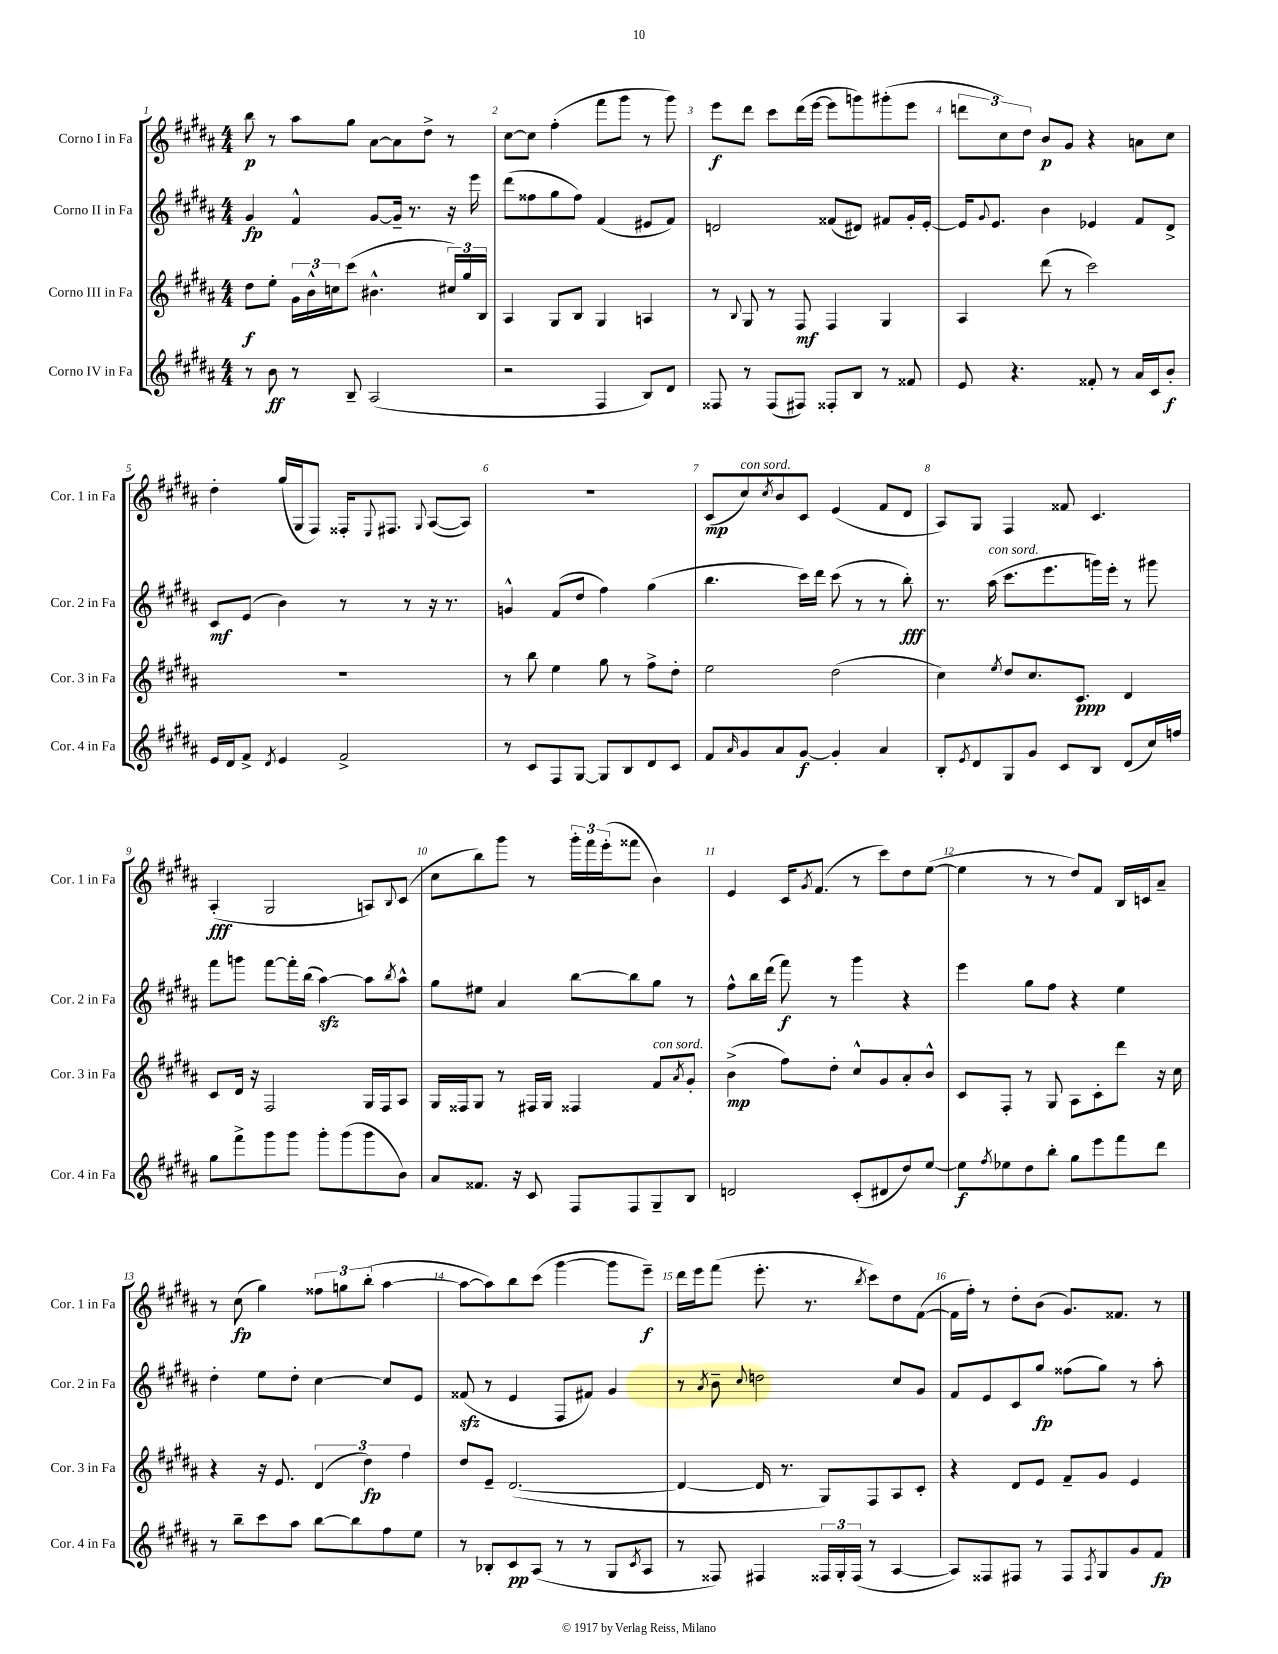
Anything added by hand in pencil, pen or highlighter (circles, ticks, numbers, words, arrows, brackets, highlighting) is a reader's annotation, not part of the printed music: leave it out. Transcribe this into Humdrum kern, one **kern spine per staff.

**kern	**kern	**kern	**kern
*staff4	*staff3	*staff2	*staff1
*clefG2	*clefG2	*clefG2	*clefG2
*k[f#c#g#d#a#]	*k[f#c#g#d#a#]	*k[f#c#g#d#a#]	*k[f#c#g#d#a#]
*M4/4	*M4/4	*M4/4	*M4/4
8r	8dd#	4g#	8bb
8b	8ee'	.	8r
8r	24g#	4f#^^	8aa#
.	24b^^	.	.
.	24cc	.	.
8B~	(8ccc#	.	8gg#
(2A#	4.b#^^	[8g#	[8a#
.	.	16g#~]	8a#]
.	.	8.r	.
.	.	.	8dd#^
.	24cc#)	16r	8r
.	24gg#	.	.
.	.	16eee	.
.	24B	.	.
=	=	=	=
2r	4A#	(8ddd#	[8cc#
.	.	8ff##	8cc#]
.	8G#	8gg#	(4ff#'
.	8B	8ff##)	.
4F#	4G#	(4f#	8fff#
.	.	.	8ggg#
8B)	4A	8e#	8r
8d#	.	8f#)	8ggg#)
=	=	=	=
8F##	8r	2d	8eee
.	8qqB	.	.
8r	8G#	.	8ddd#
(8F##	8r	.	8ccc#
8F#)	8F#	.	(16ddd#
.	.	.	[16eee
8F##'	4F#	(8f##	8eee]
8B	.	8d#)	8ggg)
8r	4G#	8f#	(8ggg#'
8f##	.	16g#'	8eee
.	.	[16e'	.
=	=	=	=
8e	4A#	16e]	12ddd
.	.	8qqg#	.
.	.	8.e	.
.	.	.	12cc#)
4.r	.	.	.
.	.	.	12dd#
.	(8ddd#	4b	8b
.	8r	.	8g#
8f##'	2ccc#)	4e-	4r
8r	.	.	.
16a#	.	8f#	8a
16c#	.	.	.
8b'	.	8d#^	8cc#
=	=	=	=
16e	1r	8c#	4dd#'
16d#	.	.	.
8f#^	.	(8e	.
8qd#	.	.	.
4e	.	4b)	(16gg#
.	.	.	16G#
.	.	.	8F#)
2f#^	.	8r	16F##'
.	.	.	8qqE
.	.	.	8.F#
.	.	8r	.
.	.	.	8qqG#
.	.	16r	([8A#
.	.	8.r	.
.	.	.	8A#])
=	=	=	=
8r	8r	4g^^	1r
8c#	8bb	.	.
8F#	4ee	(8f#	.
[8G#	.	8dd#	.
8G#]	8gg#	4ff#)	.
8B	8r	.	.
8d#	8ff#^	(4gg#	.
8c#	8dd#'	.	.
=	=	=	=
8f#	2ee	4.bb	(8c#
16qqa#	.	.	.
8g#	.	.	8cc#)
.	.	.	8qcc#
8a#	.	.	8b
[8g#	.	16ccc#)	8c#
.	.	16ddd#	.
4g#']	(2dd#	(8ccc#	(4e
.	.	8r	.
4a#	.	8r	8f#
.	.	8bb')	8d#
=	=	=	=
8B'	4cc#)	8.r	8A#)
8qe	.	.	.
8d#	.	.	8G#
.	.	(16aa#	.
.	8qee	.	.
8G#	8dd#	8.ccc#	4F#
8g#	8.cc#	.	.
.	.	8.eee	.
8c#	.	.	8f##
.	8.c#	.	.
8B	.	16ggg)	4.c#
.	.	16eee'	.
(8d#	4d#	8r	.
16cc#)	.	8ggg#	.
16ff	.	.	.
=	=	=	=
8gg#	8c#	8fff#	(4A#'
8fff#^	16d#	8ggg	.
.	16r	.	.
8ggg#	2F#	[8fff#	2G#
8ggg#	.	16fff#']	.
.	.	(16bb	.
8ggg#'	.	[4aa#)	.
(8ggg#	.	.	.
8ggg#	16G#	8aa#]	8A)
.	16F#	.	.
.	.	8qbb	8qqB
8b)	8A#	8aa#^^	(8c#
=	=	=	=
8a#	16G#	8gg#	8cc#
.	16F##	.	.
8.f##	8G#	8ee#	8bb)
.	8r	4a#	8ggg#
16r	.	.	.
8c#	16F#	.	8r
.	16G#	.	.
8F#	4F##	[8bb	24ggg#'
.	.	.	24fff#
.	.	.	(24eee'
8F#	.	8bb]	8fff##
8G#~	8f#	8gg#	4b)
.	8qa#	.	.
8B	8g#'	8r	.
=	=	=	=
2d	(4b^	8ff#^^	4e
.	.	16bb	.
.	.	(16ddd#	.
.	8ff#)	8fff#)	16c#
.	.	.	8qg#
.	.	.	(8.f#
.	8dd#'	8r	.
(8c#'	8cc#^^	4ggg#	8r
8d#	8g#	.	8ccc#)
8dd#)	8a#'	4r	8dd#
[8ee	8b^^	.	([8ee
=	=	=	=
8ee]	8c#	4eee	4ee]
8qff#	.	.	.
8ee-	8F#'	.	.
8dd#	8r	8gg#	8r
8bb'	8G#	8ff#	8r
8gg#	8A#	4r	8dd#)
8eee	8c#'	.	8f#
8fff#	8ddd#	4ee	16B
.	.	.	16c
8ddd#	16r	.	8a#~
.	16cc#	.	.
=	=	=	=
8r	4r	4dd#'	8r
8bb~	.	.	(8cc#
8ccc#	16r	8ee	4gg#)
.	8.e	.	.
8aa#	.	8dd#'	.
[8bb	(6d#	[4cc#	12ff##
.	.	.	12gg
8bb]	.	.	.
.	6dd#)	.	(12bb'
8ff#	.	8cc#]	[4aa#
.	6ff#	.	.
8ee	.	8e	.
=	=	=	=
8r	8dd#	(8f##	8aa#_
8B-'	8e~	8r	8aa#])
8c#	([2.d#	4e	8bb
(8A#	.	.	(8ccc#
8r	.	8F#	[4ggg#
8r	.	8f#)	.
8G#	.	4g#	8ggg#]
8qc#	.	.	.
8A#	.	.	8eee~)
=	=	=	=
8r	4d#_	8r	16ddd#
.	.	.	16eee
.	.	8qa#	.
8F##)	.	8b~	(8fff#
.	.	8qqcc#	.
4F#	16d#]	2dd	8.eee'
.	8.r	.	.
.	.	.	8.r
24F##	8G#)	.	.
24G#'	.	.	.
(24F##	.	.	.
.	.	.	8qbb
8r	8F#	.	8ccc#)
[4A#	8A#	8cc#	8dd#
.	8c#'	8g#	([8f#
=	=	=	=
8A#])	4r	8f#	16f#]
.	.	.	16ff#')
8F##	.	8e	8r
8F#	8d#	8c#	8dd#'
8r	8e	8gg#	(8b
8F#	8f#~	(8ff##	8.g#)
8qF#	.	.	.
8G#	8g#	8gg#)	.
.	.	.	8.f##
8g#	4e	8r	.
8f#	.	8aa#'	8r
==	==	==	==
*-	*-	*-	*-
